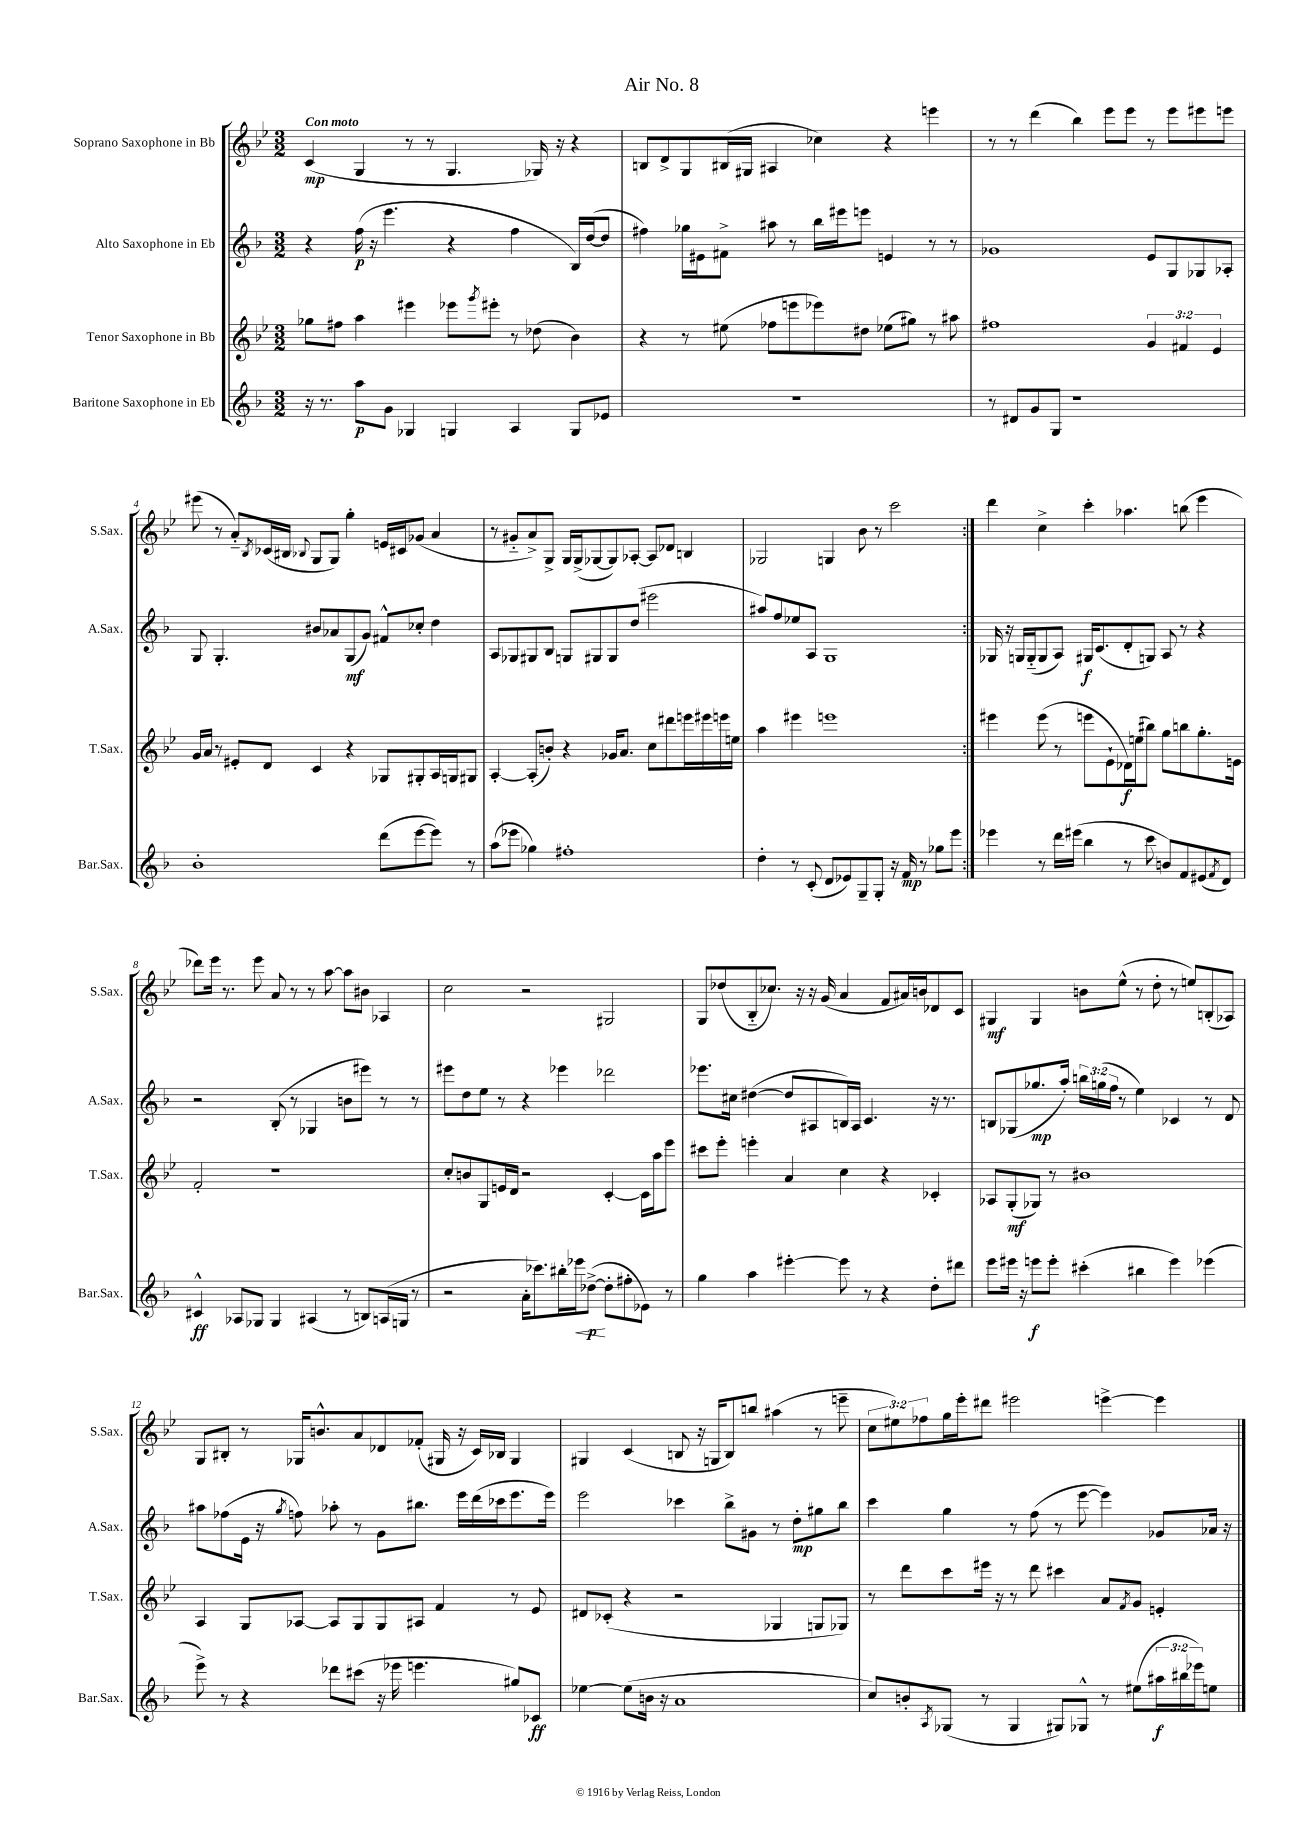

**kern	**kern	**kern	**kern
*staff4	*staff3	*staff2	*staff1
*clefG2	*clefG2	*clefG2	*clefG2
*k[b-]	*k[b-e-]	*k[b-]	*k[b-e-]
*M3/2	*M3/2	*M3/2	*M3/2
16r	8gg-	4r	(4c
8.r	.	.	.
.	8ff#	.	.
8aa	4aa	(16ff	4G
.	.	16r	.
8g	.	4.eee	.
4G-	4eee#	.	8r
.	.	.	8r
4G	8eee-	4r	4.G
.	8qggg	.	.
.	8eee#'	.	.
4A	8r	4ff	.
.	(8dd-	.	16G-)
.	.	.	16r
8G	4b-)	16B-)	4r
.	.	([16dd	.
8e-	.	8dd]	.
=	=	=	=
1.r	4r	4ff#)	8B
.	.	.	8d^
.	8r	16gg-	8G
.	.	16e#	.
.	(8ee#	8f#^	(16B#
.	.	.	16G#
.	8ff-	8aa#	4A#
.	8eee	8r	.
.	8eee-)	16bb-	4cc-)
.	.	16eee#	.
.	8dd#	8eee	.
.	(8ee-	4e	4r
.	8gg#)	.	.
.	8r	8r	4eee
.	8aa#	8r	.
=	=	=	=
8r	1ff#	1g-	8r
8d#	.	.	8r
8g	.	.	(4ddd
8G	.	.	.
1r	.	.	4bb-)
.	.	.	8eee-
.	.	.	8eee-
.	6g	8e	8r
.	.	8G	8eee-
.	6f#	.	.
.	.	8G-	8eee#
.	6e-	.	.
.	.	8A-'	8eee
=	=	=	=
1b-'	16g	8G	(8eee#
.	16a	.	.
.	8r	4.G'	8r
.	8e#'	.	8a'~)
.	.	.	8qB-
.	8d	.	(16c-
.	.	.	16B#
.	.	.	8qqB-
.	4c	8b#	8G
.	.	8a-	8G)
.	4r	(8G	4gg'
.	.	8g)	.
(8ddd	8G-	8f#^^	16e
.	.	.	16c#
[8eee	8G#'	8cc-'	(8g-
8eee])	16A	4dd	4a
.	16G	.	.
8r	8G#	.	.
=	=	=	=
(8aa	[4A'	8A	8r
8eee-	.	8G-	8g#'~
4gg-)	(8A']	8G#	8a^)
.	8b')	8B-	8G^
1ff#'	4r	8G	16G
.	.	.	(16G^
.	.	8G#	[8G-
.	16g-	8G#	8G-])
.	8.a	.	.
.	.	(8dd	[8A-'
.	8cc	2eee#	8A-]
.	8ddd#	.	8d-
.	16eee	.	4B
.	16eee#	.	.
.	16eee	.	.
.	16ee	.	.
=	=	=	=
4dd'	4aa	8aa#)	2G-
.	.	8ff	.
8r	4eee#	8ee-	.
(8c'	.	8A	.
8d	1eee	1G	4G
8e-)	.	.	.
8G~	.	.	8b-
8G'	.	.	8r
16r	.	.	2ccc
16f	.	.	.
8r	.	.	.
8gg-	.	.	.
8eee	.	.	.
=:|!	=:|!	=:|!	=:|!
4eee-	4eee#	16G-	4ddd
.	.	16r	.
.	.	16G	.
.	.	(16G'~	.
8r	(8eee#	8G	4cc^
16ddd	8r	8A)	.
(16eee#	.	.	.
4bb-	8eee	16G#	4ccc'
.	.	(8.c	.
.	8e-`	.	.
8r	16d-)	8d'	4.aa-
.	(16ee	.	.
8ccc	8bb#)	8G)	.
8b)	8gg	8A	.
8f	8bb	8r	(8bb
(8e#	8.gg'	4r	4eee-
8qf	.	.	.
8d)	.	.	.
.	16e	.	.
=	=	=	=
4c#^^	2f'	2r	8ddd-)
.	.	.	16eee-
.	.	.	8.r
8A-	.	.	.
8G-	.	.	8eee-
4G-	1r	(8B-'	8a
.	.	8r	8r
(4A#	.	4G-	8r
.	.	.	[8aa
8r	.	8b	8aa]
8B)	.	8eee#)	8b#
(16A	.	8r	4A-
16G	.	.	.
8r	.	8r	.
=	=	=	=
2r	8cc'	8eee#	2cc
.	8b	8dd	.
.	8G	8ee	.
.	16e	8r	.
.	16d	.	.
16a'	2r	4r	2r
8.ccc-)	.	.	.
16bb#'	.	4eee-	.
16eee-	.	.	.
([8dd-^	.	.	.
8dd-']	[4c'	2ddd-	2G#
8ff#'	.	.	.
8e-)	16c]	.	.
.	16aa	.	.
8r	8eee-	.	.
=	=	=	=
4gg	8ccc#	8.eee-	8G
.	8eee-'	.	(8dd-
.	.	16cc#	.
4aa	4eee'	([4dd#	8B-'~
.	.	.	8.cc-)
[4eee#'	4a	8dd#]	.
.	.	.	16r
.	.	8A#	16r
.	.	.	(16g
8eee#]	4cc	16B)	4a
.	.	16A#	.
8r	.	4.c	.
4r	4r	.	8f
.	.	.	16a#)
.	.	.	16b
8dd'	4c-'	16r	8d-
.	.	8.r	.
8ddd#	.	.	8c
=	=	=	=
8eee	8A-	8B	4G#
16eee#	(8G'	(8G-	.
16r	.	.	.
8eee	8G-)	8.gg-	4G#
8eee'	8r	.	.
.	.	16aa')	.
(4ccc#'	1b#	24bb	8b
.	.	(24gg	.
.	.	24ff	.
.	.	8r	(8ee-^^
4bb#	.	4ee)	8r
.	.	.	8dd'
4eee)	.	4c-	8r
.	.	.	8ee)
(4eee-	.	8r	(8B'
.	.	8d	8A-)
=	=	=	=
8eee^)	4A	8aa#	8G
8r	.	(8ff-	8B#'
4r	8G	16e	8r
.	.	16r	.
.	.	8qgg	.
.	[8A-	8ff)	16G-
.	.	.	8.b^^
8ddd-	8A-]	8aa-'	.
(8ccc#	8G	8r	8a
16r	8G	8g	8d-
16eee-	.	.	.
4.eee	8A#	8.bb#	(8f-'
.	4f	.	16G#
.	.	16eee	16r
.	.	(16ddd	16c)
.	.	16ccc-	16B-
8gg#)	8r	8.eee	4G#
8c-	8e-	.	.
.	.	16eee)	.
=	=	=	=
[4ee-	8d#	2eee	4G#
.	(8c-'	.	.
(8ee-]	4r	.	(4c
16b	.	.	.
16r	.	.	.
1a	2r	4ccc-	8B
.	.	.	16r
.	.	.	16G
.	.	8bb-^	8B)
.	.	8g#	8bb
.	4G-	8r	(4aa#
.	.	8dd'	.
.	8G	8gg#	8r
.	8G-)	8bb-	8eee~
=	=	=	=
8cc)	8r	4ccc	12cc
.	.	.	12ee#)
8b'	8ddd	.	.
.	.	.	12ff-
8qA	.	.	.
(8G-	8ccc	4gg	16gg
.	.	.	16eee-'
8r	16eee#	.	8ddd#
.	16r	.	.
4G-	8r	8r	2eee#
.	8ddd	(8ff	.
8G#)	4ccc#	8r	.
8G-^^	.	[8eee	.
8r	8a	4eee])	[4eee^
.	8qf	.	.
(8ee#	8g	.	.
24aa#	4e'	8g-	4eee]
24bb#	.	.	.
24eee-)	.	.	.
8ee	.	16a-	.
.	.	16r	.
==	==	==	==
*-	*-	*-	*-
